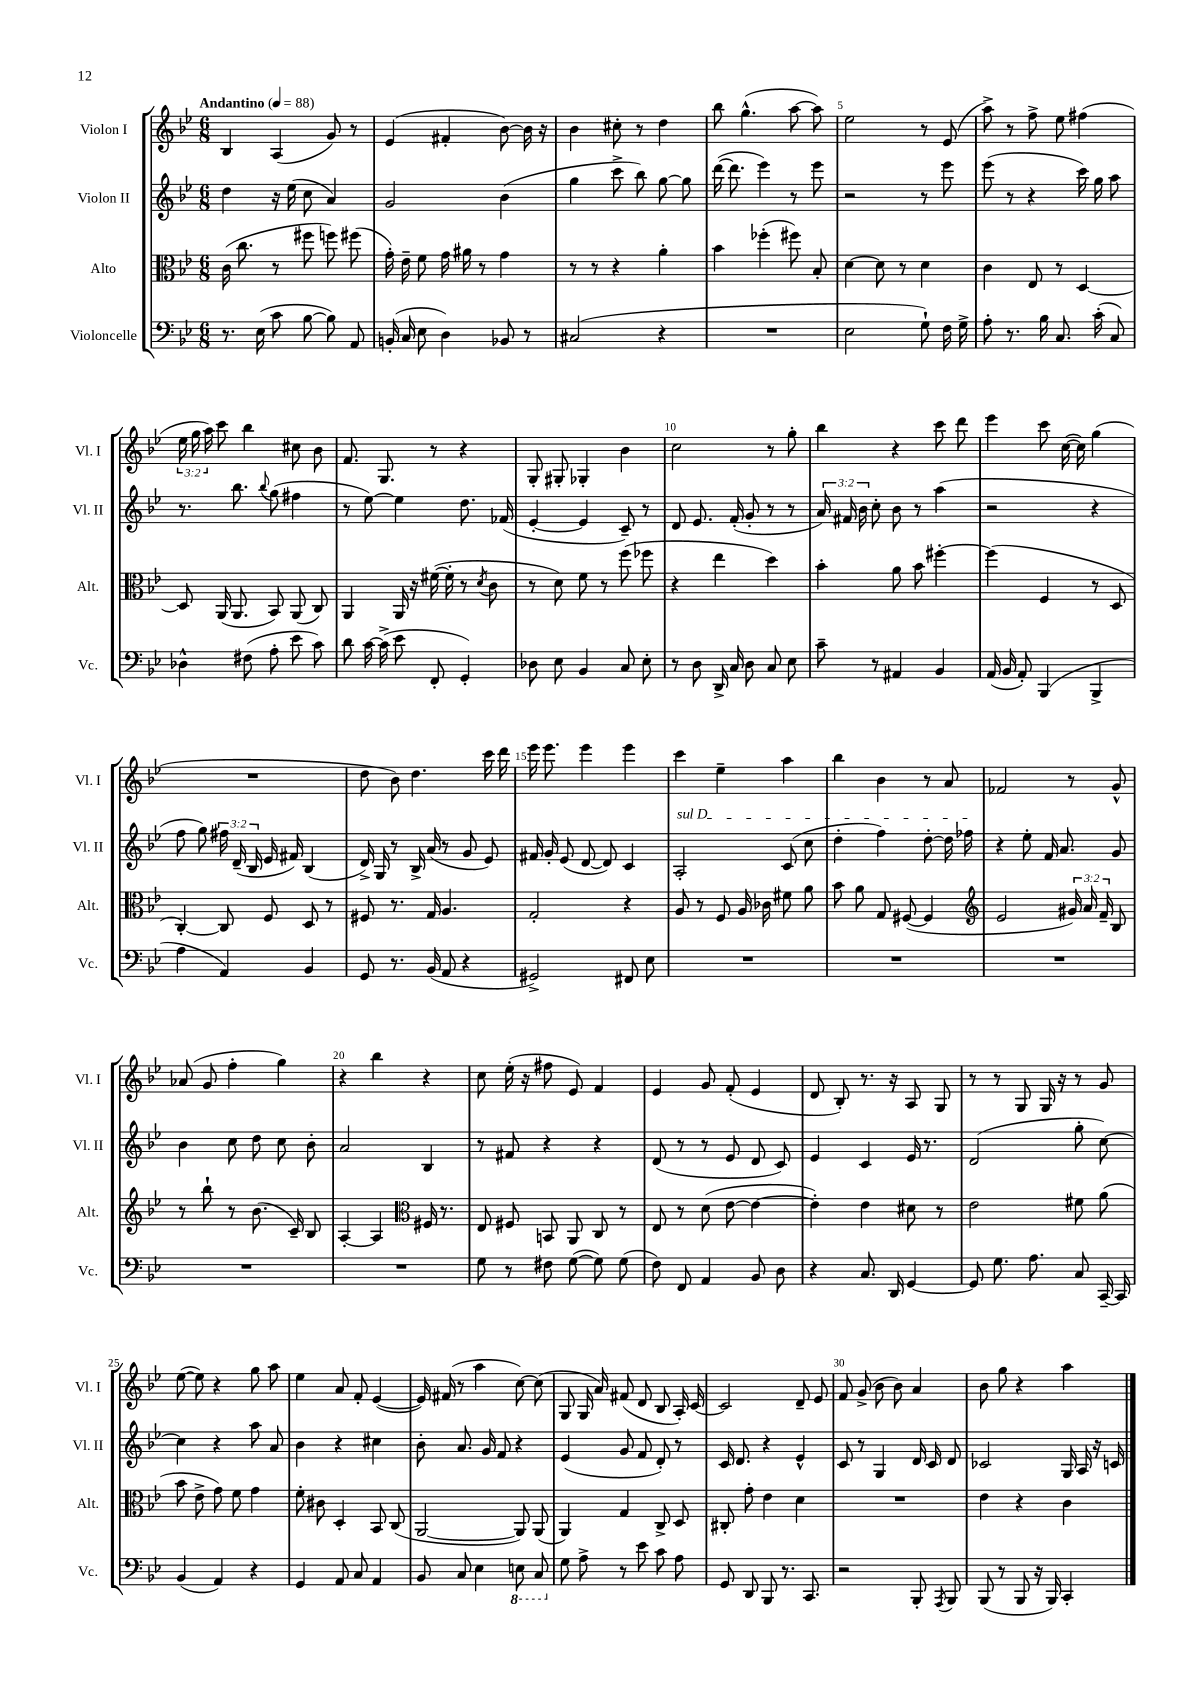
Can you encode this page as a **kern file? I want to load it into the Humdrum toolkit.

**kern	**kern	**kern	**kern
*part4	*part3	*part2	*part1
*staff4	*staff3	*staff2	*staff1
*I"Violoncelle	*I"Alto	*I"Violon II	*I"Violon I
*I'Vc.	*I'Alt.	*I'Vl. II	*I'Vl. I
*clefF4	*clefC3	*clefG2	*clefG2
*k[b-e-]	*k[b-e-]	*k[b-e-]	*k[b-e-]
*M6/8	*M6/8	*M6/8	*M6/8
*MM88	*MM88	*MM88	*MM88
=1	=1	=1	=1
!	!	!	!LO:TX:a:B:t=Andantino
8.r	(16c\	4dd\	4B-/
.	8.cc\	.	.
(16E-\	.	.	.
8c\	8r	16r	(4A/
.	.	(16ee-\	.
[8B-\	8ff#X\	8cc\	.
8B-\])	8ffn\)	4a/)	8g/)
8AA/	(8ff#X\	.	8r
=2	=2	=2	=2
(16BBn'/	16g'\)	2g/	(4e-/
16C/	16e-~\	.	.
8E-\	8f\	.	.
4D\)	16g\	.	4f#X'/
.	16a#X\	.	.
.	8r	.	.
8BB-X/	4g\	(4b-\	[8b-\)
8r	.	.	16b-\]
.	.	.	16r
=3	=3	=3	=3
(2C#X/	8r	4gg\	4b-\
.	8r	.	.
.	4r	8ccc^\	8cc#X'\
.	.	8bb-\)	8r
4r	4a'\	[8gg\	4dd\
.	.	8gg\]	.
=4	=4	=4	=4
2.r	4b-\	([16ddd\	8bb-\
.	.	8.ddd\]	.
.	.	.	(4.gg^^\
.	(4ff-X'\	4eee-\)	.
.	8ff#X\)	8r	[8aa\
.	8B-'/	8eee-\	8aa\])
=5	=5	=5	=5
2E-\	[4d\	2r	2ee-\
.	8d\]	.	.
.	8r	.	.
8G`\)	4d\	8r	8r
16F\	.	8eee-\	(8e-/
16G^\	.	.	.
=6	=6	=6	=6
8A'\	4c\	(8eee-\	8aa^\)
8.r	.	8r	8r
.	8E-/	4r	8ff^\
16B-\	.	.	.
8.C/	8r	.	8ee-\
.	[4D/	16ccc\)	(4ff#X\
(16c'\	.	16gg\	.
8C/)	.	8aa\	.
!!LO:LB:g=z
=7	=7	=7	=7
4D-X^^\	8D/]	8.r	24ee-\
.	.	.	24gg\
.	.	.	24aa\)
.	(16AA/	.	8ccc\
.	8.AA/	8.bb-\	.
(8F#X\	.	.	4bb-\
.	.	8qqbb-/	.
8A'\	8BB-/)	(8gg\	.
8e-\	(8AA/	4ff#X\	8cc#X\
8c\)	8C/)	.	8b-\
=8	=8	=8	=8
8d\	4AA/	8r	8.f/
[16c\	.	[8ee-\)	.
(16c^\]	.	.	8.G/
8e-\	16AA/	4ee-\]	.
.	16r	.	.
8FF'/	([16f#X\	.	8r
.	16f#'\]	.	.
4GG'/)	8r	8.dd\	4r
.	8qd/	.	.
.	8c\	.	.
.	.	(16f-X/	.
=9	=9	=9	=9
8D-X\	8r	[4e-'/	8G'/
8E-\	8d\)	.	8G#X'/
4BB-/	8f\	4e-/]	4G-X'/
.	8r	.	.
8C/	(8ff\	8c~/)	4b-\
8E-'\	8ff-X\	8r	.
=10	=10	=10	=10
8r	4r	8d/	2cc\
8D\	.	8.e-/	.
16DD^/	4ee-\	.	.
16C/	.	(16f'/	.
8D\	.	8g'/	.
8C/	4dd\)	8r	8r
8E-\	.	8r	8gg'\
=11	=11	=11	=11
8c~\	4b-'\	24a/)	4bb-\
.	.	24f#X/	.
.	.	24b-\	.
8r	.	8cc'\	.
4AA#X/	8a\	8b-\	4r
.	8b-\	8r	.
4BB-/	[4ff#X'\	(4aa\	8ccc\
.	.	.	8ddd\
=12	=12	=12	=12
(16AA/	(4ff#\]	2r	4eee-\
16BB-/	.	.	.
8AA'/)	.	.	.
(4BBB-/	4F/	.	8ccc\
.	.	.	([16cc\
.	.	.	16cc\])
4BBB-^/	8r	4r	(4gg\
.	8D/	.	.
!!LO:LB:g=z
=13	=13	=13	=13
4A\	[4C'/)	8ff\	2.r
.	.	8gg\)	.
4AA/)	8C/]	24ff#X\	.
.	.	(24d~/	.
.	.	24B-/	.
.	8F/	16e-/	.
.	.	16f#X/)	.
4BB-/	8D/	(4B-/	.
.	8r	.	.
=14	=14	=14	=14
8GG/	8F#X/	16d^/)	8dd\
.	.	16G/	.
8.r	8.r	8r	8b-\)
.	.	16B-^/	4.dd\
(16BB-/	16G/	(16a/	.
8AA/	4.A/	8r	.
4r	.	8g/	.
.	.	8e-/)	16ccc\
.	.	.	16ddd\
=15	=15	=15	=15
2GG#X^/)	2G'/	16f#X/	16eee-\
.	.	16g'/	8.eee-\
.	.	(8e-/	.
.	.	[8d/	4eee-\
.	.	8d/])	.
8FF#X/	4r	4c/	4eee-\
8E-\	.	.	.
=16	=16	=16	=16
!	!	!LO:TX:a:i:t=sul D	!
2.r	8A/	2A'/	4ccc\
.	8r	.	.
.	8F/	.	4ee-~\
.	16A/	.	.
.	16c-X\	.	.
.	8f#X\	(8c/	4aa\
.	8a\	8cc\	.
=17	=17	=17	=17
2.r	8b-\	4dd'\	4bb-\
.	8a\	.	.
.	8G/	4ff\)	4b-\
.	([8F#X/	.	.
.	4F#/]	[8dd'\	8r
.	.	16dd\]	8a/
.	.	16ff-X\	.
=18	=18	=18	=18
*	*clefG2	*	*
2.r	2e-/	4r	2f-X/
.	.	8ee-'\	.
.	.	16f/	.
.	.	8.a/	.
.	24g#X/)	.	8r
.	24a/	.	.
.	24f~/	.	.
.	8B-/	8g/	8g^^/
!!LO:LB:g=z
=19	=19	=19	=19
2.r	8r	4b-\	(8a-X/
.	8bb-`\	.	8g/
.	8r	8cc\	4ff'\
.	(8.b-\	8dd\	.
.	.	8cc\	4gg\)
.	16c~/)	.	.
.	8B-/	8b-'\	.
=20	=20	=20	=20
2.r	[4A'/	2a/	4r
.	4A/]	.	4bb-\
*	*clefC3	*	*
.	16F#X/	4B-/	4r
.	8.r	.	.
=21	=21	=21	=21
8G\	8E-/	8r	8cc\
8r	8F#X/	8f#X/	(16ee-'\
.	.	.	16r
8F#X\	8BBn/	4r	8ff#X\
([8G\	8AA/	.	8e-/)
8G\])	8C/	4r	4f/
(8G\	8r	.	.
=22	=22	=22	=22
8F\)	8E-/	(8d/	4e-/
8FF/	8r	8r	.
4AA/	(8d\	8r	8g/
.	[8e-\	8e-/	(8f'/
8BB-/	4e-\_	8d/	4e-/
8D\	.	8c/)	.
=23	=23	=23	=23
4r	4e-'\])	4e-/	8d/
.	.	.	8B-'/)
8.C/	4e-\	4c/	8.r
16DD/	.	.	16r
[4GG/	8d#X\	16e-/	8A/
.	.	8.r	.
.	8r	.	8G/
=24	=24	=24	=24
8GG/]	2e-\	(2d/	8r
8.G\	.	.	8r
.	.	.	8G/
8.A\	.	.	.
.	.	.	16G/
.	.	.	16r
8C/	8f#X\	8gg'\	8r
[16CC~/	(8a\	[8cc\)	8g/
16CC/]	.	.	.
!!LO:LB:g=z
=25	=25	=25	=25
(4BB-/	8b-\	4cc\]	([8ee-\
.	8e-^\	.	8ee-\])
4AA/)	8g\)	4r	4r
.	8f\	.	.
4r	4g\	8aa\	8gg\
.	.	8a/	8aa\
=26	=26	=26	=26
4GG/	8f'\	4b-\	4ee-\
.	8c#X\	.	.
8AA/	4D'/	4r	8a/
8C/	.	.	8f'/
4AA/	8BB-/	4cc#X\	([4e-/
.	(8C/	.	.
=27	=27	=27	=27
8BB-/	[2AA/	8b-'\	16e-/])
.	.	.	(16f#X/
8C/	.	8.a/	8r
4E-\	.	.	4aa\
.	.	16g/	.
.	.	8f/	.
*8ba	*	*	*
8EEn\	8AA/])	4r	[8cc\)
8CC/	(8AA/	.	(8cc\]
=28	=28	=28	=28
*X8ba	*	*	*
8G\	4AA/)	(4e-/	8G/
8A^\	.	.	16G/
.	.	.	16a/)
8r	4G/	8g/	(8f#X/
8e-\	.	8f/	8d/
8c\	8C^/	8d'/)	8B-/
8A\	8D/	8r	16A'/)
.	.	.	[16c/
=29	=29	=29	=29
8GG/	8C#X'/	16c/	2c/]
.	.	8.d/	.
8DD/	8g'\	.	.
8BBB-/	4e-\	4r	.
8.r	.	.	.
.	4d\	4e-^^/	8d~/
8.CC/	.	.	.
.	.	.	8e-/
=30	=30	=30	=30
2r	2.r	8c/	8f/
.	.	8r	(8g^/
.	.	4G/	8b-\
.	.	.	8b-\)
8BBB-'/	.	16d/	4a/
.	.	16c/	.
8qAAA/	.	.	.
8BBB-/	.	8d/	.
=31	=31	=31	=31
(8BBB-/	4e-\	2c-X/	8b-\
8r	.	.	8gg\
8BBB-/	4r	.	4r
16r	.	.	.
16BBB-/)	.	.	.
4CC'/	4c\	16G/	4aa\
.	.	16A/	.
.	.	16r	.
.	.	16cn/	.
==	==	==	==
*-	*-	*-	*-
